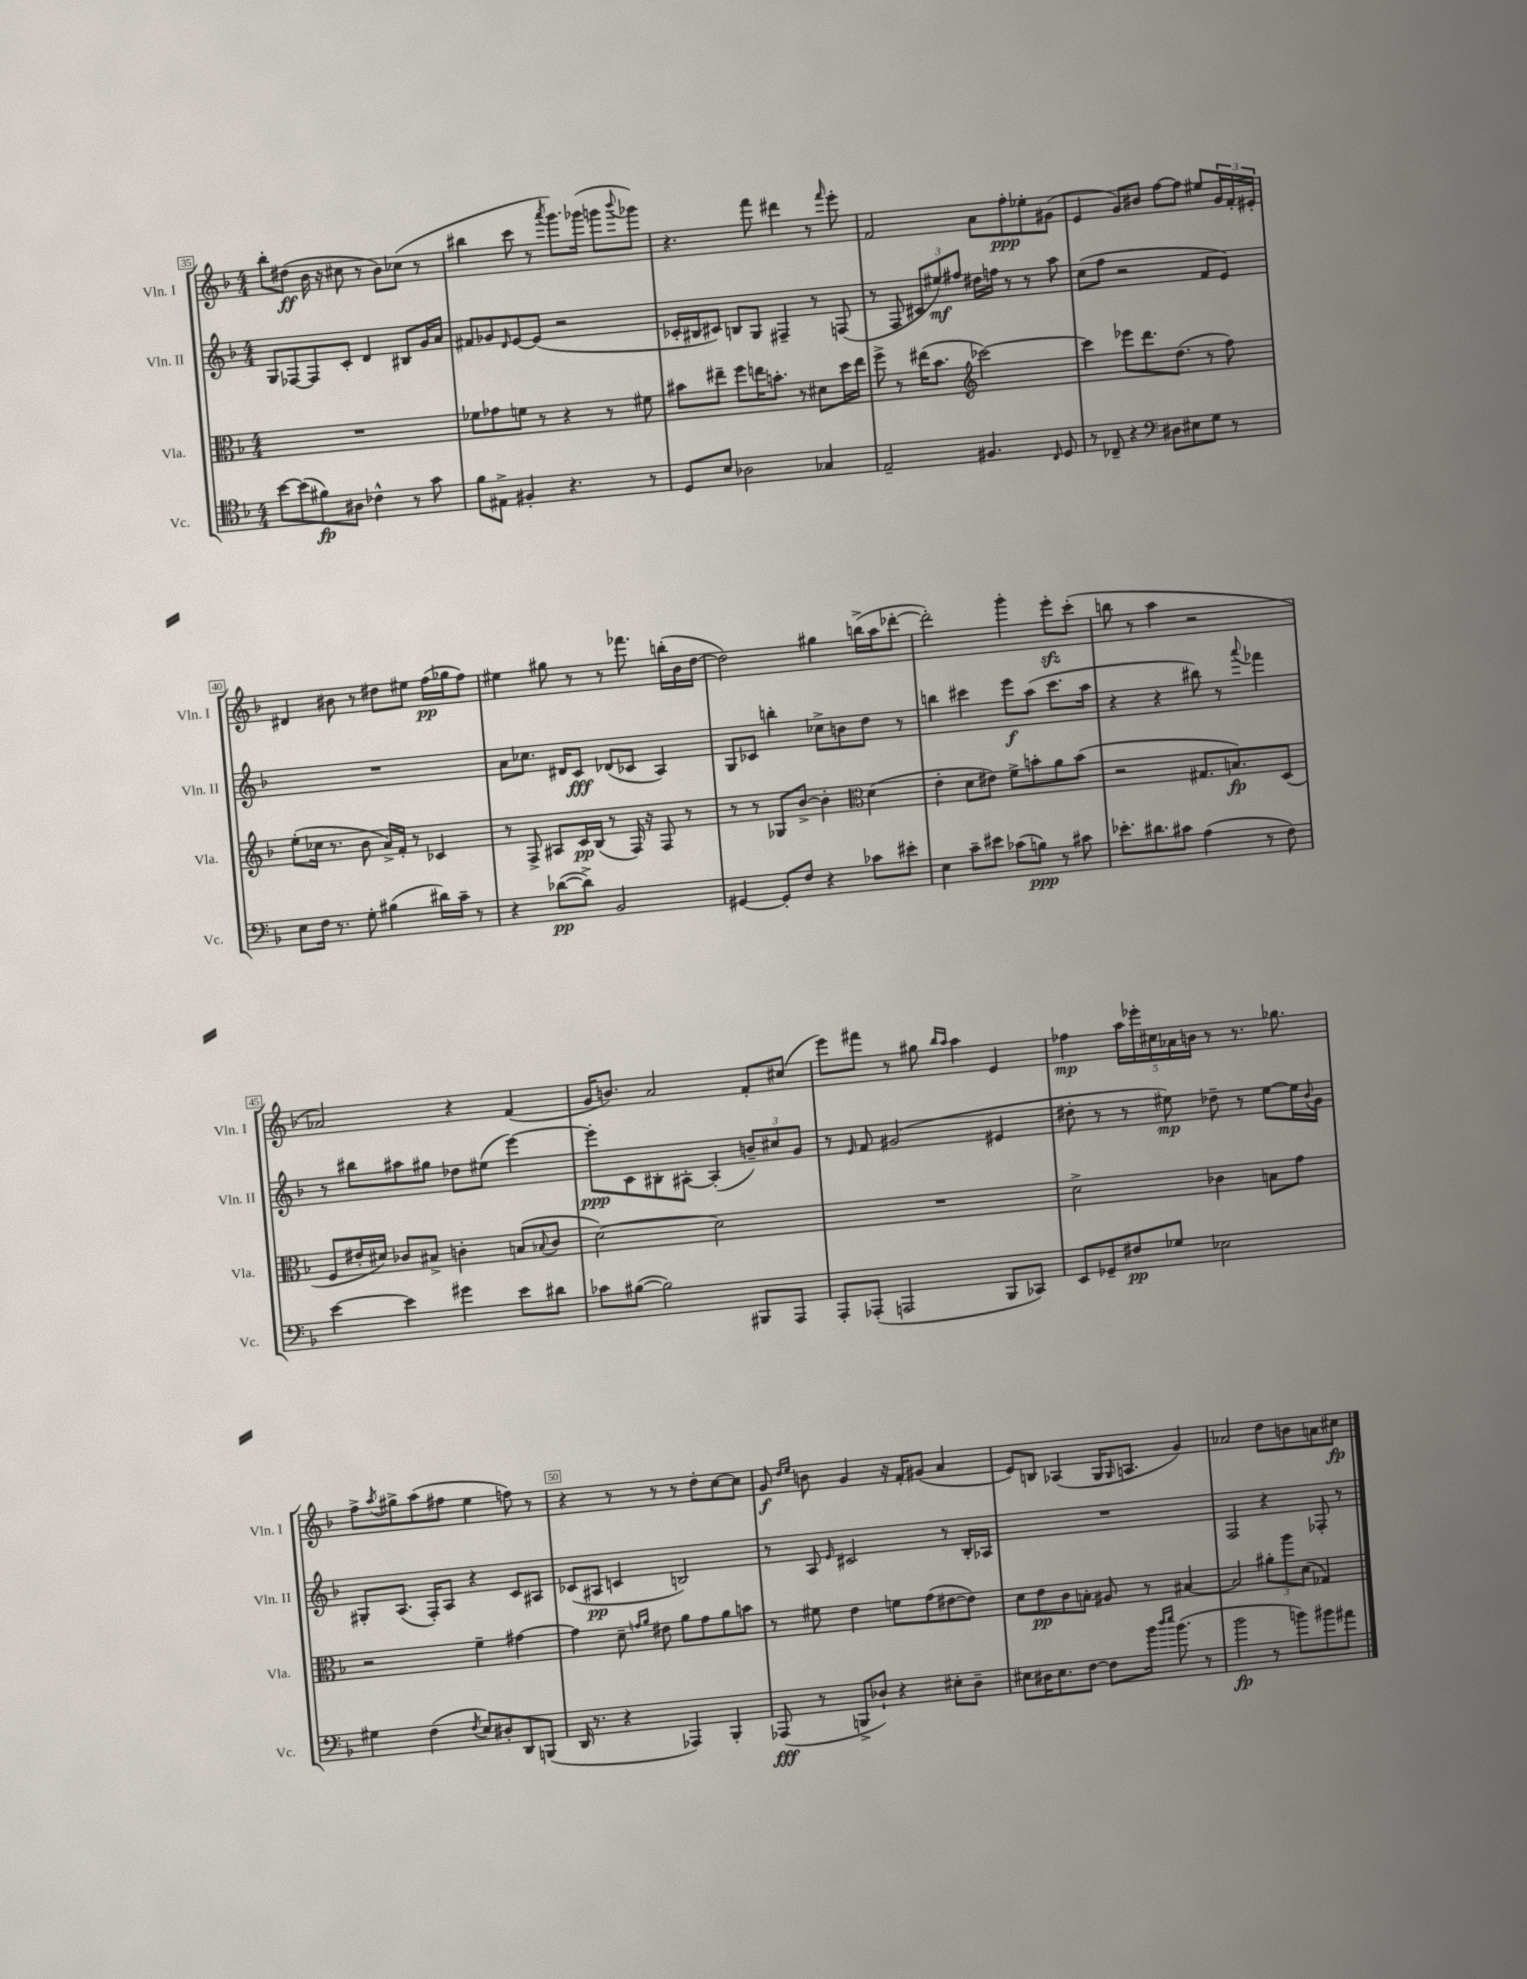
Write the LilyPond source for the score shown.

<<
\new StaffGroup <<
\new Staff = "s0" \with { instrumentName = "Vln. I" shortInstrumentName = "Vln. I" } {
    \clef treble \key f \major \numericTimeSignature \time 4/4
    bes''8-. dis''8\ff( bes'16 r16 cis''8 r8 bes'8) ces''8( r8 |
    bis''4 c'''8 r8 \acciaccatura { a'''8 } g'''8.) ges'''16( g'''8 \appoggiatura { bes'''8 } ges'''8) |
    r4. f'''8 dis'''4 r8 \grace { f'''16 } e'''8-. |
    f'2 a'8 f''8-.\ppp ees''8-. gis'8( |
    e'4 g'8) bis'8 f''8~ f''8 eis''8 \tuplet 3/2 { g'16 f'16-. eis'16-. } |
    dis'4 bis'8 r8 dis''8 eis''8 f''16\pp( ges''16 f''8) |
    eis''4 gis''8 r8 r8 fes'''8. b''16-.( bes'16 d''16~ |
    d''2) gis''4 b''16->( a''16 des'''8~-. |
    des'''2-.) g'''4-. e'''8-.\sfz c'''8-.( |
    b''8 r8 a''4 r2 |
    aes'2) r4 f'4( |
    g'16 b'8.) a'2 f'8-. cis''8( |
    e'''8) fis'''8 r8 gis''8 \grace { bes''16 a''16 } a''4 e'4 |
    fes''4\mp \tuplet 5/4 { a''16 ees'''16-. cis''16 aes'16 b'16 } r8 r8. ges''8. |
    f''8-> \acciaccatura { a''8 } gis''8-> a''8( fis''8 e''4 f''8) r8 |
    r4 r8 r8 r8 d''8-. c''8~ c''8 |
    g'8\f \grace { d''16 e''16 } b'8 g'4 r16 f'16-. gis'8( a'4 |
    e'8) b8 aes4( g16 \grace { g16 } a8. g'4) |
    aes'2 d''8 b'8 a'8 cis''8\fp \bar "|." |
}
\new Staff = "s1" \with { instrumentName = "Vln. II" shortInstrumentName = "Vln. II" } {
    \clef treble \key f \major \numericTimeSignature \time 4/4
    g8 fes8~ fes8 c'8-. d'4 bis8 g'16 a'16 |
    fis'8 ges'8 \grace { d'16 } e'8~ e'8( r2 |
    ces'16-. bis16 cis'8) b8 g8 fis4-- r8 f8( |
    r8 f8 \tuplet 3/2 { cis'8 eis''8\mf) fis''8 } dis''16 f''16 r8 r8 a''8 |
    c''8( f''8 r2 f'8 e'8) |
    R1 |
    a'8 ces''8. dis'16 c'8\fff des'8( ces'8 a4) |
    g8 ces'8 b''4-. ces''8-> b'8 d''8 r8 |
    b''4 cis'''4 e'''8\f a''8( cis'''8. a''16 |
    r4 r4 bis''8) r8 \appoggiatura { a'''8 } fes'''4 |
    r8 bis''8 ais''8 gis''8 des''8 eis''8( e'''4~) |
    e'''8-.\ppp c'8 bis8-. ais8~-. ais4-.( \tuplet 3/2 { b'8--) cis''8 g'8 } |
    r8 \grace { e'16 } f'8 gis'2( eis'4 |
    dis''8-. r8 r8 eis''8\mp) des''8-- r8 eis''8~ eis''16 \appoggiatura { bes'8 } g'16 |
    gis8-. a8.( f16-.) a8 r4 c'8 ais8 |
    ces'8( ais8\pp c'4 b2) |
    r8 a8 \grace { e'16 } cis'2 r8 bes16-. aes16 |
    R1 |
    f2 r4 fes8-. r8 \bar "|." |
}
\new Staff = "s2" \with { instrumentName = "Vla." shortInstrumentName = "Vla." } {
    \clef alto \key f \major \numericTimeSignature \time 4/4
    R1 |
    fes'8 ges'8 f'8 r8 r4 r8 fis'8 |
    bis'8 eis''8-- f''8 e''16 b'8.-. r8 dis'8 d''16 e''16 |
    f''8-> r8 eis''16( bes'8. \clef treble ces'''2~) |
    ces'''4 ees'''8 d'''8. d''8.( r8 f''8) |
    e''8-.( ces''16 r8. bes'8 a'16->) f'16-. r8 ces'4 |
    r8 f8-> ais8 c'16\pp bes16( r8 f16) r16 f8 r8 |
    r8 r8 ges8 bes'8~-> bes'4-. \clef alto d'4( |
    e'4-. d'8 eis'8) f'8-> b'8-. a'8 b'8( |
    r2 gis8. b8.\fp) d8( |
    f8 eis'16-. dis'16) ces'8 bis8-> c'4-. b8( \appoggiatura { bes8 } c'8 |
    d'2~) d'2 |
    R1 |
    d'2-> ces'4 b8 g'8 |
    r2 f'4-- gis'4~ |
    gis'4 d'8-- \grace { g'16 a'16 } eis'8 a'8 g'8 a'8 b'8 |
    r8 fis'8 e'4 f'8 g'8( eis'8~ eis'8) |
    d'8 e'8\pp c'8 b8-. ais8 r8 bis4~ |
    bis2 \tuplet 3/2 { ais'8-. a''8 d'8( } ges4) \bar "|." |
}
\new Staff = "s3" \with { instrumentName = "Vc." shortInstrumentName = "Vc." } {
    \clef tenor \key f \major \numericTimeSignature \time 4/4
    bes'8~ bes'8( fis'8\fp) ais8 ces'4-^ r8 g'8 |
    f'8 eis8-> fis4-. r4. r8 |
    d8 bes8 aes2 ges4 |
    e2-- fis4. \grace { c16 } d8 |
    r8 ces8-- r4 \clef bass dis8 eis8 g8 r8 |
    e8 f16 r8. g8-. bis4( dis'16) c'16-- r8 |
    r4 des'8~\pp( des'8->) bes,2 |
    gis,4~ gis,8-. f8 r4 ces'8 eis'8-. |
    e4 c'8-- eis'8 ces'8( b8\ppp) r8 cis'8 |
    ees'8.-. dis'8. cis'8 a4( r8 f8) |
    e'4~ e'4 gis'4 e'8 dis'8 |
    ces'8 bis8~( bis2) bis,,8 a,,8 |
    a,,8-. aes,,8-.( a,,2 bes,,8 ces,8) |
    e,8 ges,8-- fis8\pp ges8 ees2 |
    gis4 f4( \acciaccatura { f8 } e8) dis8-. d,8 b,,8( |
    d,16 r8. r4 aes,,4) bes,,4-. |
    aes,,8\fff( r8 b,,8-> des8-!) r4 eis8-. des8-- |
    eis8 dis16 eis8. f8~ f8 bes'16 \grace { d''16 e''16 } bes'8.( r8 |
    bes'2\fp r8 b'8) bis'8 ais'8 \bar "|." |
}
>>
>>
\layout { \context { \Score currentBarNumber = #35 \override BarNumber.break-visibility = ##(#f #t #t) barNumberVisibility = #(every-nth-bar-number-visible 5) \override BarNumber.stencil = #(make-stencil-boxer 0.1 0.3 ly:text-interface::print) } }
